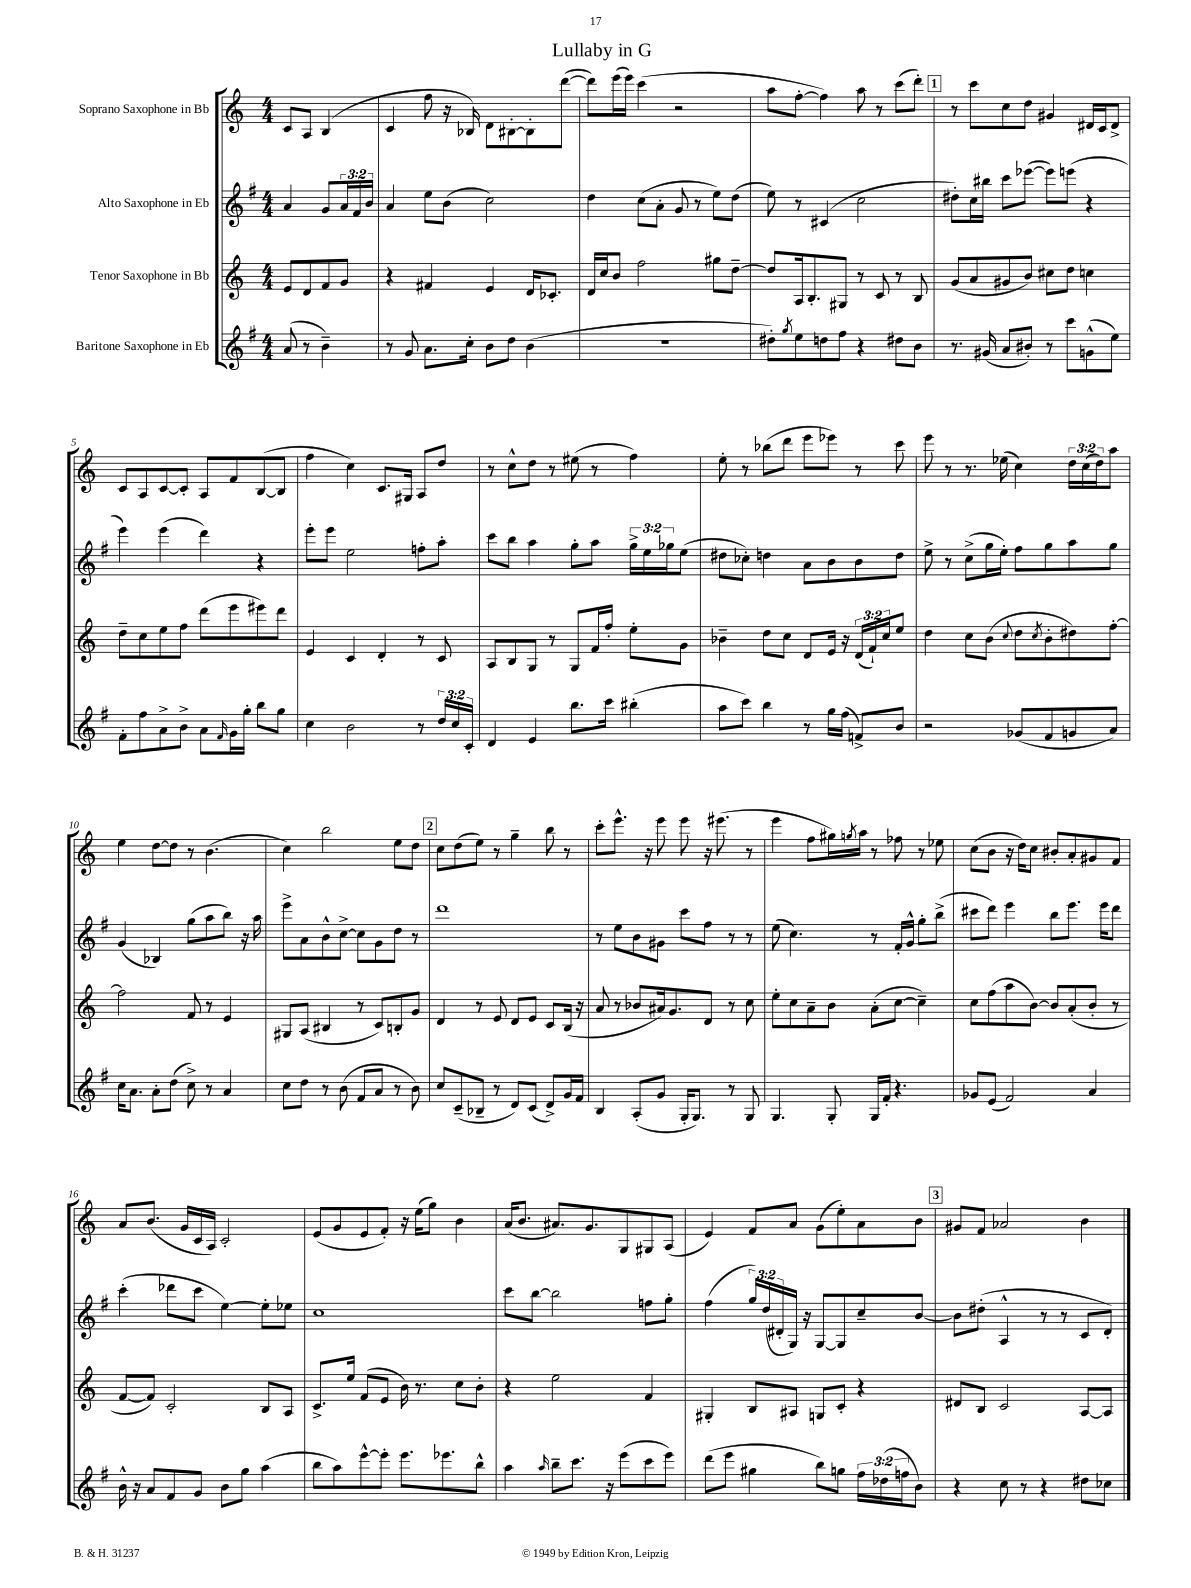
\header { title = "Lullaby in G" }
<<
\new StaffGroup <<
\new Staff = "s0" \with { instrumentName = "Soprano Saxophone in Bb" } {
    \clef treble \key c \major \numericTimeSignature \time 4/4 \override Staff.TupletNumber.text = #tuplet-number::calc-fraction-text \partial 2
    c'8 a8 b4( |
    c'4 f''8 r16 bes16) d'8 bis8~-. bis8-. d'''8~( |
    d'''8) e'''16( e'''16) c'''4( r2 |
    a''8 f''8~-. f''4) a''8 r8 c'''8( d'''8-.) |
    \mark \markup { \box "1" } r8 c'''8 c''8 d''8 gis'4 dis'16 c'16 dis'8-> |
    c'8 a8 c'8~ c'8-. a8 f'8 b8~( b8 |
    f''4 c''4) c'8. gis16 a8 d''8 |
    r8 c''8-^ d''8 r8 eis''8( r8 f''4) |
    e''8-. r8 bes''8( d'''8 e'''8 ees'''8) r8 c'''8 |
    e'''8 r8 r8. ees''16( c''4) \tuplet 3/2 { d''16 c''16( d''16) } a''8 |
    e''4 d''8~ d''8 r8 b'4.( |
    c''4) b''2 e''8 d''8 |
    \mark \markup { \box "2" } c''8 d''8( e''8) r8 g''4-- b''8 r8 |
    c'''8-. e'''8.-^ r16 e'''8 e'''8 r16 eis'''8.( r8 |
    e'''4 f''8 gis''16) \acciaccatura { g''8 } a''16 r8 fes''8 r8 ees''8 |
    c''8( b'8 r16 d''16) c''8 bis'8-. a'8-. gis'8 f'8 |
    a'8 b'8.( g'16 c'16 a16) c'2-. |
    e'8( g'8 e'8 f'8-.) r16 e''16( g''8) b'4 |
    a'16( b'8. ais'8.) g'8. g8 gis8 a8( |
    e'4) f'8 a'8 g'8( e''8-.) a'8 b'8 |
    \mark \markup { \box "3" } gis'8 f'8 aes'2 b'4 \bar "|." |
}
\new Staff = "s1" \with { instrumentName = "Alto Saxophone in Eb" } {
    \clef treble \key g \major \numericTimeSignature \time 4/4 \override Staff.TupletNumber.text = #tuplet-number::calc-fraction-text \partial 2
    a'4 g'8 \tuplet 3/2 { a'16 fis'16 b'16 } |
    a'4 e''8 b'8( c''2) |
    d''4 c''8( a'8-. g'8 r8 e''8) d''8( |
    e''8) r8 cis'4( c''2 |
    \mark \markup { \box "1" } dis''8-.) c''16 bis''16 c'''8 ees'''8~( ees'''8) e'''8( r4 |
    e'''4) e'''4( d'''4) r4 |
    e'''8-. e'''8 e''2 f''8-. a''8-. |
    c'''8 b''8 a''4 g''8-. a''8 \tuplet 3/2 { g''16-> e''16 ges''16 } e''8( |
    dis''8 ces''8-.) d''4 a'8 b'8 b'8 d''8 |
    e''8-> r8 c''8->( g''16 e''16-.) fis''8 g''8 a''8 g''8 |
    g'4( bes4) g''8( a''8 b''8) r16 a''16 |
    e'''8-> a'8 b'8-^ c''8~-> c''8 g'8 d''8 r8 |
    \mark \markup { \box "2" } d'''1 |
    r8 e''8 b'8 gis'8 c'''8 fis''8 r8 r8 |
    e''8( c''4.) r8 fis'16-. g'16-^ g''8-. b''8->( |
    cis'''8 d'''8) e'''4 b''8 e'''8. e'''16 d'''8 |
    c'''4-.( des'''8 c'''8 e''4~) e''8-. ees''8 |
    c''1 |
    c'''8 b''8~ b''2 f''8 g''8-. |
    fis''4( \tuplet 3/2 { g''16) d''16( dis'16-. } g16) r16 g8~ g8 c''8-- b'8~ |
    \mark \markup { \box "3" } b'8 dis''8-.( a4-^ r8 r8 c'8 d'8-.) \bar "|." |
}
\new Staff = "s2" \with { instrumentName = "Tenor Saxophone in Bb" } {
    \clef treble \key c \major \numericTimeSignature \time 4/4 \override Staff.TupletNumber.text = #tuplet-number::calc-fraction-text \partial 2
    e'8 d'8 f'8 g'8 |
    r4 fis'4 e'4 d'16 ces'8.-. |
    d'16 c''16 b'8 f''2 gis''8 d''8~-- |
    d''8 a16 b8.-. gis8 r8 c'8 r8 b8 |
    \mark \markup { \box "1" } g'8( a'8 gis'8 b'8) cis''8 d''8 c''4 |
    d''8-- c''8 e''8 f''8 d'''8( e'''8 eis'''8) d'''8 |
    e'4 c'4 d'4-. r8 c'8 |
    a8 b8 g8 r8 g8 f'16 f''16-. e''8-. g'8 |
    bes'4-- d''8 c''8 d'8 e'16 r16 \tuplet 3/2 { d'16( f'16-!) c''16 } e''8 |
    d''4 c''8 b'8( \appoggiatura { c''8 } d''8 \acciaccatura { c''8 } b'8-. dis''8) f''8~-. |
    f''2 f'8 r8 e'4 |
    gis8 a8( bis4 r8 c'8) b8-. g'8 |
    \mark \markup { \box "2" } d'4 r8 e'8 d'8 e'8 c'8 b16( r16 |
    a'8 r8 bes'8 ais'16) g'8. d'8 r8 c''8 |
    e''8-. c''8 a'8-- b'8 a'8-.( c''8~ c''4--) |
    c''8 f''8( a''8 b'8~) b'8 a'8-.( b'8-. r8 |
    f'8~ f'8) c'2-. b8 a8 |
    c'8.-> e''16 f'8( e'8 b'16) r8. c''8 b'8-. |
    r4 e''2 f'4 |
    gis4-. b8 ais8 g8 c'8-. r4 |
    \mark \markup { \box "3" } dis'8 b8 c'2 a8~ a8 \bar "|." |
}
\new Staff = "s3" \with { instrumentName = "Baritone Saxophone in Eb" } {
    \clef treble \key g \major \numericTimeSignature \time 4/4 \override Staff.TupletNumber.text = #tuplet-number::calc-fraction-text \partial 2
    a'8( r8 b'4--) |
    r8 g'8 a'8. c''16-. b'8 d''8 b'4( |
    R1 |
    dis''8-.) \acciaccatura { g''8 } e''8 d''8 fis''8 r4 dis''8 b'8 |
    \mark \markup { \box "1" } r8. gis'16( a'8 bis'8-.) r8 c'''8 g'8-^( e''8) |
    fis'8-. fis''8 a'8-> b'8-> a'8 \grace { fis'16 } g'16 g''16-. b''8 g''8 |
    c''4 b'2 r8 \tuplet 3/2 { d''16 c''16 c'16-. } |
    d'4 e'4 b''8. c'''16 bis''4-.( |
    a''8 c'''8) b''4 r8 g''16 fis''16( f'8->) b'8 |
    r2 ges'8( fis'8 g'8 a'8) |
    c''16 a'8. a'8-. d''8( c''8->) r8 a'4 |
    c''8 d''8 r8 b'8( fis'8 a'8 r8 b'8) |
    \mark \markup { \box "2" } c''8 c'8--( bes8-- r8 d'8) c'8( d'8->) g'16 fis'16 |
    b4 a8-.( g'8 g16-. g8.) r8 g8 |
    g4. g8-. g16 fis'16-. r4. |
    ges'8 e'8( fis'2) a'4 |
    b'16-^ r16 a'8 fis'8 g'8 b'8 g''8 a''4( |
    b''8 a''8) e'''8~-^ e'''8-. e'''8. ees'''8. b''8-^ |
    a''4 \grace { a''16 } b''8-- c'''8. r16 e'''8( c'''8 e'''8) |
    d'''8( e'''8 gis''4 b''8) g''8 \tuplet 3/2 { fis''16 des''16( f''16 } b'8) |
    \mark \markup { \box "3" } r4 c''8 r8 r4 dis''8 ces''8 \bar "|." |
}
>>
>>
